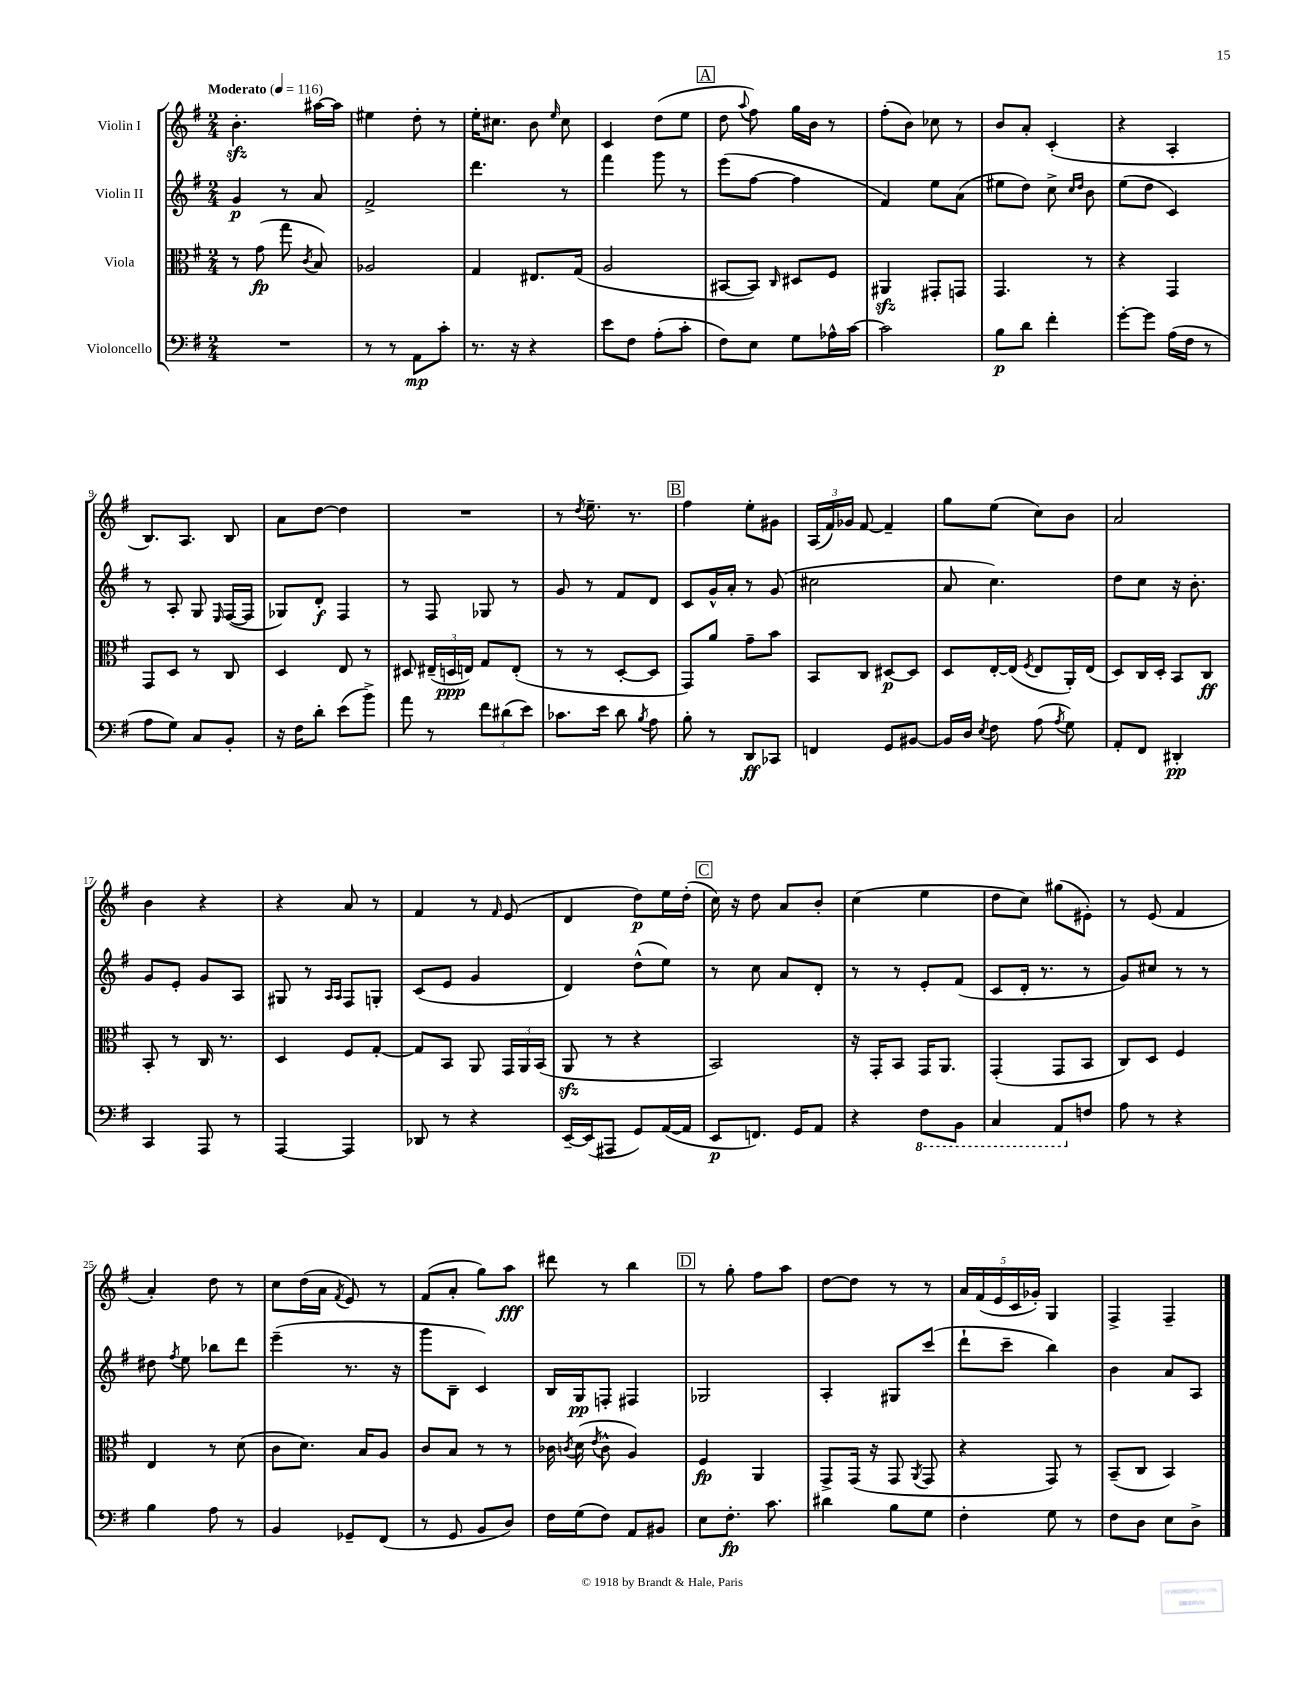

**kern	**kern	**kern	**kern
*staff4	*staff3	*staff2	*staff1
*clefF4	*clefC3	*clefG2	*clefG2
*k[f#]	*k[f#]	*k[f#]	*k[f#]
*M2/4	*M2/4	*M2/4	*M2/4
*MM116	*MM116	*MM116	*MM116
2r	8r	4g/	4.b'\
.	(8g\	.	.
.	8gg\	8r	.
.	8qc/	.	.
.	8B/)	8a/	[16aa#\LL
.	.	.	16aa#\]JJ
=	=	=	=
8r	2A-/	2f#^/	4ee#\
8r	.	.	.
8AA\L	.	.	8dd'\
8c'\J	.	.	8r
=	=	=	=
8.r	4G/	4.ddd\	16ee'\LK
.	.	.	8.cc#\J
16r	.	.	.
4r	8.E#/L	.	8b\
.	.	.	16qqee/
.	.	8r	8cc#\
.	(16G/Jk	.	.
=	=	=	=
8e\L	2A/	4fff#\	4c/
8F#\J	.	.	.
(8A'\L	.	8ggg\	(8dd\L
8c'\J	.	8r	8ee\J
=	=	=	=
8F#\L)	[8BB#/L	(8eee\L	8dd\
.	.	.	8qqaa/
8E\J	8BB#/]J)	[8ff#\J	8ff#\)
.	16qqC/	.	.
8G\L	8D#/L	4ff#\]	16gg\LL
.	.	.	16b\JJ
16A-^^\L	8F#/J	.	8r
[16c\JJ	.	.	.
=	=	=	=
2c\]	4AA#/	4f#/)	(8ff#'\L
.	.	.	8b\J)
.	8GG#'/L	8ee\L	8cc-\
.	8GG/J	(8a\J	8r
=	=	=	=
8B\L	4.GG/	8ee#\L	8b/L
8d\J	.	8dd\J)	8a'/J
4f#'\	.	8cc^\	(4c'/
.	.	16qqcc/LL	.
.	.	16qqdd/JJ	.
.	8r	8b\	.
=	=	=	=
[8g'\L	4r	(8ee\L	4r
8g\]J	.	8dd\J	.
(16A\LL	4GG/	4c/)	4A'/
16F#\JJ	.	.	.
8r	.	.	.
=	=	=	=
8A\L	8GG/L	8r	8.B/L)
8G\J)	8D/J	8A'/	.
.	.	.	8.A/J
8C/L	8r	8G/	.
.	.	16qqE/	.
8BB'/J	8C/	([16F#/LL	8B/
.	.	16F#/]JJ	.
=	=	=	=
16r	4D/	8G-/L)	8a\L
16F#\LK	.	.	.
8d'\J	.	8d'/J	[8dd\J
(8e\L	8E/	4F#/	4dd\]
8b^\J)	8r	.	.
=	=	=	=
8a\	8D#/	8r	2r
8r	(24E#~/LL	8F#/	.
.	24D/	.	.
.	24E/JJ)	.	.
12f#\L	8G/L	8G-/	.
(12d#\	.	.	.
.	(8E'/J	8r	.
12e\J)	.	.	.
=	=	=	=
8.c-\L	8r	8g/	8r
.	.	.	8qdd/
.	8r	8r	8.ee~\
16e\Jk	.	.	.
8d\	[8D'/L	8f#/L	.
.	.	.	8.r
8qB/	.	.	.
8A\	8D/]J	8d/J	.
=	=	=	=
8B'\	8GG/L)	8c/L	4ff#\
8r	8a/J	16g^^/L	.
.	.	16a'/JJ	.
8DD/L	8g~\L	8r	8ee'\L
8CC-/J	8b\J	(8g/	8g#\J
=	=	=	=
4FF/	8BB/L	2cc#\	(24A/LL
.	.	.	24f#/)
.	.	.	24g-/JJ
.	8C/J	.	[8f#/
8GG/L	[8D#/L	.	4f#~/]
[8BB#/J	8D#/]J	.	.
=	=	=	=
16BB#/]LL	8D/L	8a/	8gg\L
16D/JJ	.	.	.
8qE/	.	.	.
8F#\	[16E'/L	4.cc\)	(8ee\J
.	(16E/]JJ	.	.
.	8qF#/	.	.
(8A\	8E/L	.	8cc\L)
8qA/	.	.	.
8G\)	16AA'/L)	.	8b\J
.	(16E/JJ	.	.
=	=	=	=
8AA'/L	8D/L)	8dd\L	2a/
8FF#/J	16C/L	8cc\J	.
.	16D'/JJ	.	.
4DD#'/	8BB/L	16r	.
.	.	8.b'\	.
.	8C/J	.	.
=	=	=	=
4CC/	8BB'/	8g/L	4b\
.	8r	8e'/J	.
8AAA/	16C/	8g/L	4r
.	8.r	.	.
8r	.	8A/J	.
=	=	=	=
[4AAA/	4D/	8G#/	4r
.	.	8r	.
.	.	16qqA/LL	.
.	.	16qqA/JJ	.
4AAA/]	8F#/L	8F#/L	8a/
.	[8G'/J	8G'/J	8r
=	=	=	=
8DD-/	8G/]L	(8c/L	4f#/
8r	8BB/J	8e/J	.
4r	8AA/	4g/	8r
.	.	.	16qqf#/
.	24GG/LL	.	(8e/
.	24AA/	.	.
.	(24BB/JJ	.	.
=	=	=	=
[16EE~/LL	8AA/	4d/)	4d/
(16EE/]J	.	.	.
8AAA#/J	8r	.	.
8GG/L)	4r	(8dd^^\L	8dd\L)
([16AA/L	.	8ee\J)	16ee\L
16AA/]JJ	.	.	(16dd'\JJ
=	=	=	=
8EE/L	2BB/)	8r	16cc\)
.	.	.	16r
8.FF/J)	.	8cc\	8dd\
.	.	8a/L	8a/L
16GG/LK	.	.	.
8AA/J	.	8d'/J	8b'/J
=	=	=	=
4r	16r	8r	(4cc\
.	16GG'/LK	.	.
.	8BB/J	8r	.
8FF#\L	16GG/LK	8e'/L	4ee\
.	8.AA/J	.	.
8BBB\J	.	(8f#/J	.
=	=	=	=
4CC/	(4GG'/	8c/L	8dd\L
.	.	16d'/Jk	8cc\J)
.	.	8.r	.
8AAA/L	8GG/L	.	(8gg#\L
8F/J	8BB/J	8r	8e#'\J)
=	=	=	=
8A\	8C/L)	8g/L)	8r
8r	8D/J	8cc#/J	(8e/
4r	4F#/	8r	4f#/
.	.	8r	.
=	=	=	=
4B\	4E/	8dd#\	4a'/)
.	.	8qff#/	.
.	.	8ee\	.
8A\	8r	8bb-\L	8dd\
8r	(8d\	8ddd\J	8r
=	=	=	=
4BB/	8c\L	(4eee~\	8cc\L
.	8.d\J)	.	(16dd\L
.	.	.	16a\JJ
.	.	.	8qf#/
8GG-~/L	.	8.r	8e/)
.	16B/LK	.	.
(8FF#/J	8A/J	.	8r
.	.	16r	.
=	=	=	=
8r	8c/L	8ggg\L	(8f#/L
8GG/	8B/J	8B~\J	8a'/J
8BB/L	8r	4c/)	8gg\L)
8D/J)	8r	.	8aa\J
=	=	=	=
16F#\LL	16c-\	16B/LL	8ddd#\
.	8qc/	.	.
(16G\J	(16d\	16G/J	.
.	8qe/	.	.
8F#\J)	8c^^\	8F'/J	8r
8AA/L	4A/)	4F#/	4bb\
8BB#/J	.	.	.
=	=	=	=
8E\L	4F#/	2G-/	8r
8.F#'\J	.	.	8gg'\
.	4AA/	.	8ff#\L
8.c\	.	.	.
.	.	.	8aa\J
=	=	=	=
4d#\	8GG^/L	4A'/	[8dd\L
.	(16GG/Jk	.	8dd\]J
.	16r	.	.
8B\L	8GG/	8G#/L	8r
.	8qAA/	.	.
8G\J	8GG/	(8ccc/J	8r
=	=	=	=
4F#'\	4r	8ddd`\L	20a/LL
.	.	.	(20f#/
.	.	.	20e/
.	.	8ccc~\J	.
.	.	.	20c/
.	.	.	20g-'/JJ)
8G\	8GG/)	4bb\)	4G/
8r	8r	.	.
=	=	=	=
8F#\L	(8BB~/L	4b\	4F#^/
8D\J	8C/J	.	.
8E\L	4BB/)	8a/L	4F#~/
8D^\J	.	8A/J	.
==	==	==	==
*-	*-	*-	*-
